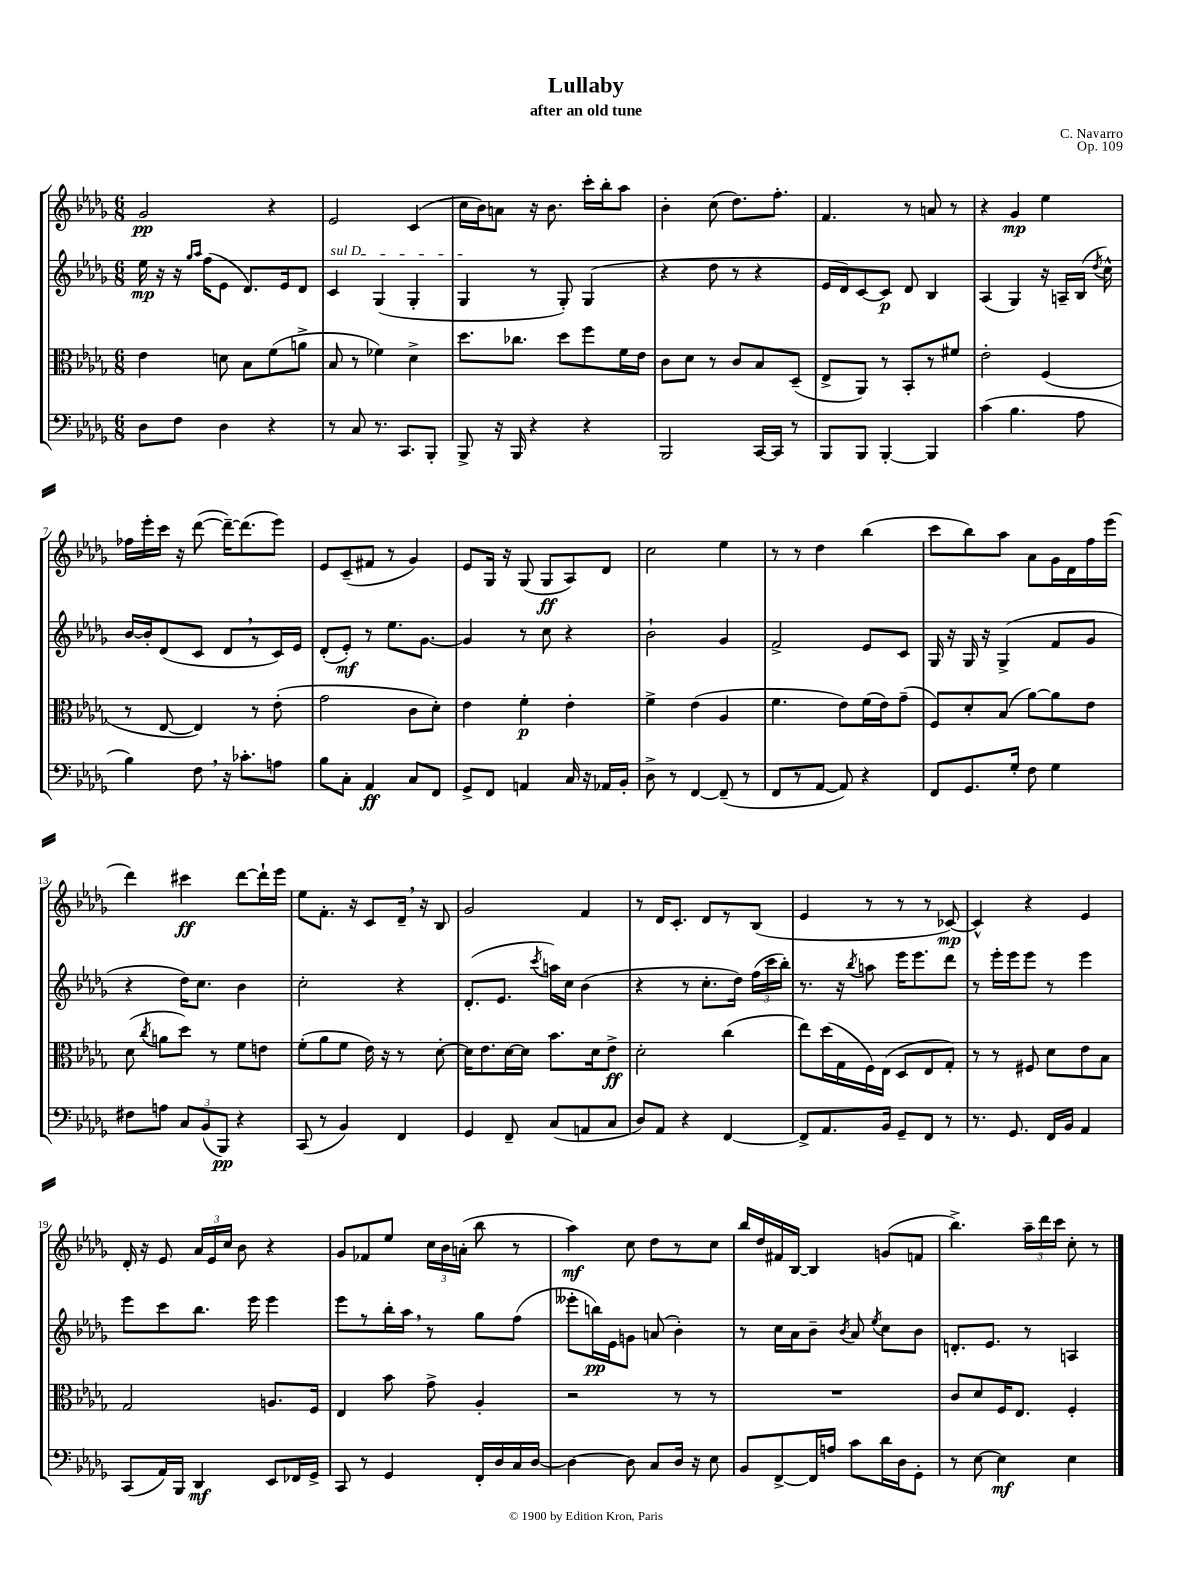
\header { title = "Lullaby" composer = "C. Navarro" subtitle = "after an old tune" opus = "Op. 109" }
<<
\new StaffGroup <<
\new Staff = "s0" {
    \clef treble \key des \major \numericTimeSignature \time 6/8
    \autoBeamOff ges'2\pp r4 |
    ees'2 c'4( |
    c''16[ bes'16) a'8] r16 bes'8. c'''16[-. bes''16-. aes''8] |
    bes'4-. c''8( des''8.[) f''8.]-. |
    f'4. r8 a'8 r8 |
    r4 ges'4\mp ees''4 |
    fes''16[ ees'''16-. c'''16] r16 des'''8~( des'''16[~--) des'''8.( ees'''8]) |
    ees'8[ c'8--( fis'8] r8 ges'4) |
    ees'8[ ges16] r16 ges8( ges8[\ff aes8) des'8] |
    c''2 ees''4 |
    r8 r8 des''4 bes''4( |
    c'''8[ bes''8) aes''8] aes'8[ ges'16 des'16 f''16 ees'''16]( |
    des'''4) cis'''4\ff des'''8[~ des'''16-! ees'''16] |
    ees''8[ f'8.]-. r16 c'8[ des'16]-- \breathe r16 bes8 |
    ges'2 f'4 |
    r8 des'16[ c'8.]-. des'8[ r8 bes8]( |
    ees'4 r8 r8 r8 ces'8~\mp) |
    ces'4-^ r4 ees'4 |
    des'16-. r16 ees'8 \tuplet 3/2 { aes'16[ ees'16 c''16] } bes'8 r4 |
    ges'8[ fes'8 ees''8] \tuplet 3/2 { c''16[ bes'16 a'16]-.( } bes''8 r8 |
    aes''4\mf) c''8 des''8[ r8 c''8] |
    bes''16[ des''16 fis'16 bes16]~ bes4 g'8[( f'8] |
    bes''4.->) \tuplet 3/2 { aes''16[-- des'''16 c'''16] } c''8-. r8 \bar "|." |
}
\new Staff = "s1" {
    \clef treble \key des \major \numericTimeSignature \time 6/8
    \autoBeamOff ees''16\mp r16 r16 \grace { ges''16[ aes''16] } f''16[( ees'8] des'8.[) ees'16 des'8] |
    \once \override TextSpanner.bound-details.left.text = \markup { \italic "sul D" } c'4\startTextSpan ges4( ges4-. |
    ges4\stopTextSpan r8 ges8-.) ges4( |
    r4 des''8 r8 r4 |
    ees'16[ des'16) c'8~ c'8]\p des'8 bes4 |
    aes4( ges4) r16 a16[-- bes16]( \acciaccatura { des''8 } c''16-^) |
    bes'16[~ bes'16-. des'8( c'8] des'8[ \breathe r8 c'16) ees'16] |
    des'8[-.( ees'8]-.\mf) r8 ees''8.[ ges'8.]~ |
    ges'4 r8 c''8 r4 |
    bes'2-! ges'4 |
    f'2-> ees'8[ c'8] |
    ges16 r16 ges16 r16 ges4->( f'8[ ges'8] |
    r4 des''16[) c''8.] bes'4 |
    c''2-. r4 |
    des'8.[-.( ees'8.] \acciaccatura { c'''8 } a''16[) c''16] bes'4( |
    r4 r8 c''8.[-. des''16]) \tuplet 3/2 { f''16[( c'''16 bes''16]-.) } |
    r8. r16 \acciaccatura { bes''8 } a''8 ees'''16[ ees'''8. des'''8] |
    r8 ees'''16[-. ees'''16 ees'''8] r8 ees'''4 |
    ees'''8[ c'''8 bes''8.] ees'''16 ees'''4 |
    ees'''8[ r8 bes''16-. aes''16] \breathe r8 ges''8[ f''8]( |
    eeses'''8[-. b''16\pp) ees'16 g'8] a'8( bes'4-.) |
    r8 c''16[ aes'16 bes'8]-- \acciaccatura { bes'8 } aes'8 \acciaccatura { ees''8 } c''8[ bes'8] |
    d'8.[-. ees'8.] r8 a4 \bar "|." |
}
\new Staff = "s2" {
    \clef alto \key des \major \numericTimeSignature \time 6/8
    \autoBeamOff ees'4 d'8 bes8[ f'8( a'8]-> |
    bes8 r8 fes'4) des'4-> |
    des''8.[ ces''8.] des''8[ f''8 f'16 ees'16] |
    c'8[ des'8] r8 c'8[ bes8 des8]--( |
    ees8[-> aes,8]) r8 bes,8[-. r8 fis'8] |
    ees'2-. f4( |
    r8 ees8~ ees4) r8 ees'8-.( |
    ges'2 c'8[ des'8]-.) |
    ees'4 f'4-.\p ees'4-. |
    f'4-> ees'4( aes4 |
    f'4. ees'8[) f'16( ees'16) ges'8]--( |
    f8[) des'8-. bes8]( aes'8[~) aes'8 ees'8] |
    des'8( \acciaccatura { c''8 } a'8[ des''8]) r8 f'8[ e'8] |
    f'8[-.( aes'8 f'8] ees'16) r16 r8 des'8~-. |
    des'16[ ees'8. des'16~ des'16] bes'8.[ des'16 ees'8]->\ff |
    des'2-. c''4( |
    ees''8[) des''16( ges16 f16) ees16]( des8[ ees8 ges8]-.) |
    r8 r8 fis8 des'8[ ees'8 bes8] |
    ges2 a8.[ f16] |
    ees4 bes'8 ges'8-> aes4-. |
    r2 r8 r8 |
    R2. |
    c'8[ des'8 f16 ees8.] f4-. \bar "|." |
}
\new Staff = "s3" {
    \clef bass \key des \major \numericTimeSignature \time 6/8
    \autoBeamOff des8[ f8] des4 r4 |
    r8 c8 r8. c,8.[ bes,,8]-. |
    bes,,8-> r16 bes,,16 r4 r4 |
    bes,,2 c,16[~ c,16] r8 |
    bes,,8[ bes,,8] bes,,4~-. bes,,4 |
    c'4( bes4. aes8 |
    bes4) f8 \breathe r16 ces'8.[-. a8] |
    bes8[ c8]-. aes,4\ff c8[ f,8] |
    ges,8[-> f,8] a,4 c16 r16 aes,16[ bes,16]-. |
    des8-> r8 f,4~ f,8--( r8 |
    f,8[ r8 aes,8]~ aes,8) r4 |
    f,8[ ges,8. ges16]-. f8 ges4 |
    fis8[ a8] \tuplet 3/2 { c8[ bes,8( bes,,8]\pp) } r4 |
    c,8( r8 bes,4) f,4 |
    ges,4 f,8-- c8[( a,8 c8] |
    des8[) aes,8] r4 f,4~ |
    f,8[-> aes,8. bes,16] ges,8[-- f,8] r8 |
    r8. ges,8. f,16[ bes,16] aes,4 |
    c,8[( aes,16) bes,,16] des,4\mf ees,8[ fes,16 ges,16]-> |
    c,8 r8 ges,4 f,16[-. des16 c16 des16]~ |
    des4~ des8 c8[ des16] r16 ees8 |
    bes,8[ f,8~-> f,16 a16] c'8[ des'16 des16 ges,8]-. |
    r8 ees8~ ees4\mf ees4 \bar "|." |
}
>>
>>
